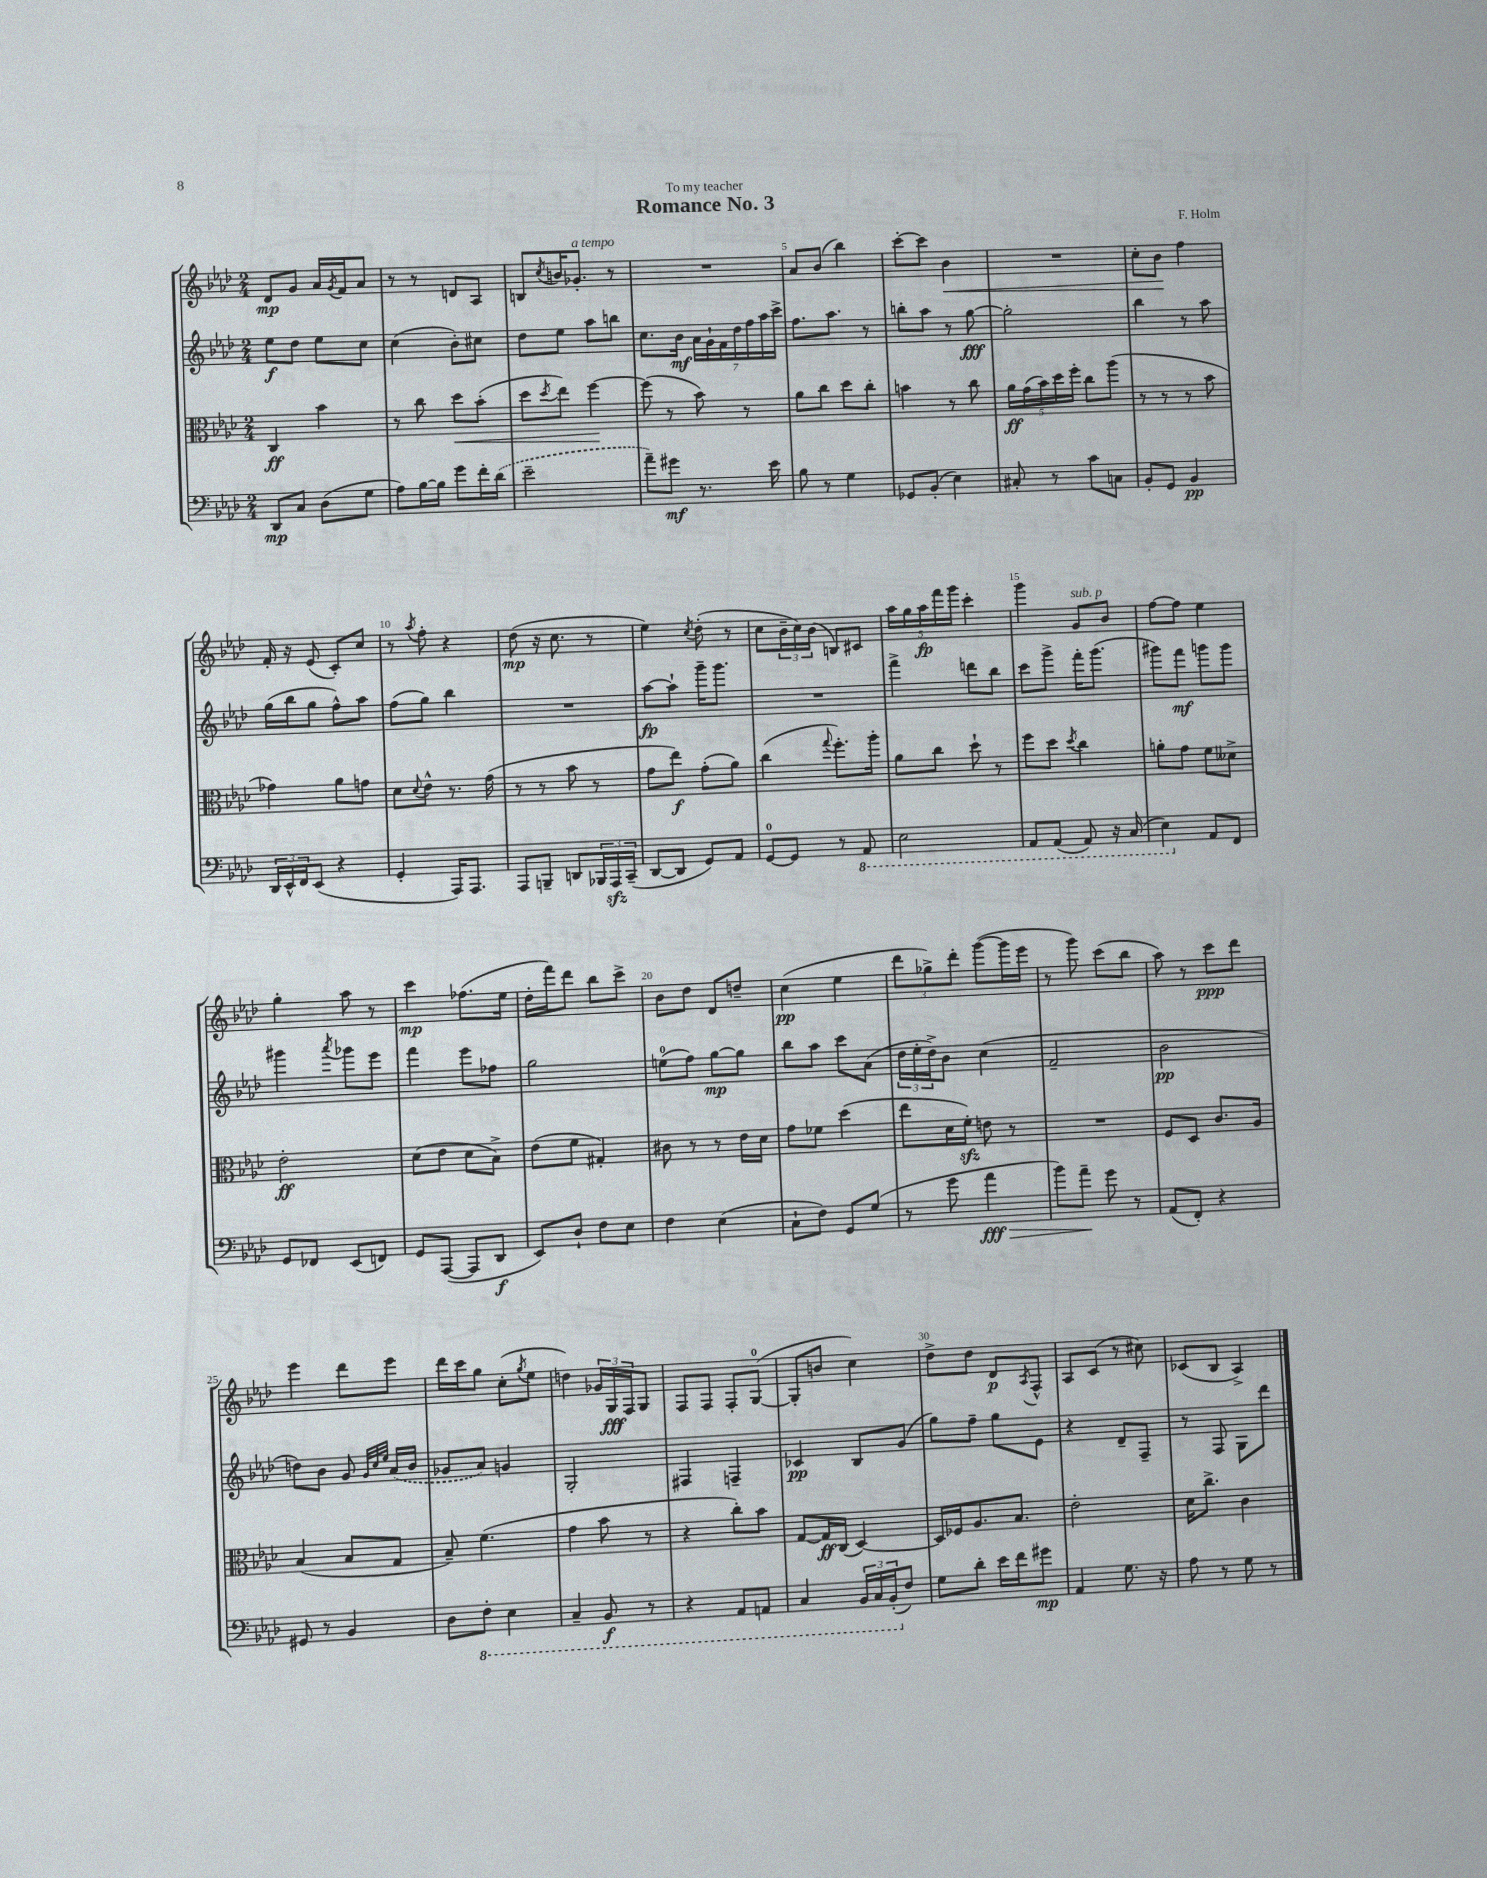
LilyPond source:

\header { title = "Romance No. 3" composer = "F. Holm" dedication = "To my teacher" }
<<
\new StaffGroup <<
\new Staff = "s0" {
    \clef treble \key aes \major \numericTimeSignature \time 2/4
    des'8\mp g'8 aes'16 \acciaccatura { g'8 } f'16 aes'8 |
    r8 r8 d'8 aes8 |
    b8 \acciaccatura { c''8 } b'16 ges'8.-.^\markup { \italic "a tempo" } r8 |
    R2 |
    aes'8 bes'8( bes''4) |
    c'''8~-. c'''8 bes'4\< |
    R2 |
    c''8-. bes'8\! f''4 |
    f'16-. r16 ees'8( c'8-.) c''8 |
    r8 \acciaccatura { aes''8 } f''8-. r4 |
    des''8\mp( r16 c''8. r8 |
    ees''4) \acciaccatura { c''8 } des''8-.( r8 |
    c''8 \tuplet 3/2 { bes'16-- c''16) bes'16( } b8) cis'8 |
    \tuplet 5/4 { aes''16 g''16 aes''16\fp f'''16 g'''16 } c'''4-. |
    g'''4 g'8^\markup { \italic "sub. p" } bes'8 |
    f''8~ f''8 ees''4 |
    g''4-. aes''8 r8 |
    c'''4\mp fes''8.( ees''16 |
    des''16-. f'''16) des'''8 bes''8 c'''8-> |
    bes'8 des''8 des'8 d''8-- |
    c''4\pp( ees''4 |
    \tuplet 3/2 { des'''8 ges''8->) des'''8-. } g'''8~( g'''16 ees'''16 |
    r8 g'''8) c'''8( bes''8 |
    aes''8) r8 c'''8\ppp des'''8 |
    ees'''4 des'''8 ees'''8 |
    des'''16 c'''16 g''8 c''8-.( \acciaccatura { g''8 } ees''8 |
    d''4) \tuplet 3/2 { ges'16 g16\fff f16 } g8 |
    f8 f8 f8-. g8-0~( |
    g8-. b'8 c''4) |
    des''8-> des''8 des'8\p \acciaccatura { aes8 } f8-^ |
    aes8 c'8( r8 cis''8) |
    ces'8( bes8 aes4->) \bar "|." |
}
\new Staff = "s1" {
    \clef treble \key aes \major \numericTimeSignature \time 2/4
    ees''8\f des''8 ees''8 c''8 |
    c''4( bes'8-.) cis''8 |
    des''8 ees''8 aes''8 b''8 |
    c''8. bes'16\mf \tuplet 7/4 { aes'16 g'16-! f'16 des''16 f''16 aes''16 c'''16-> } |
    f''8. aes''8. r8 |
    b''8-. aes''8 r8 g''8~\fff |
    g''2-. |
    bes''4 r8 aes''8 |
    g''16( bes''16 g''8 f''8-^) aes''8 |
    f''8( g''8) bes''4 |
    R2 |
    aes''8~\fp aes''8-! g'''16-- g'''8. |
    R2 |
    f'''4-> d'''8 bes''8 |
    c'''8 g'''8-> f'''16-. g'''8.( |
    gis'''8) f'''8\mf g'''8 g'''8 |
    gis'''4 \acciaccatura { aes'''8 } ges'''8 ees'''8 |
    f'''4 ees'''8 fes''8 |
    g''2 |
    e''8-0( f''8) g''8~\mp g''8 |
    bes''8 aes''8 c'''8 aes'8( |
    \tuplet 3/2 { des''16 ees''16-. des''16->) } bes'8 c''4( |
    f'2-- |
    bes'2\pp |
    d''8) bes'8 g'8 \grace { g'32 c''32 ees''32 } \once \slurDashed aes'16( bes'16 |
    ges'8 aes'8) g'4 |
    g2-. |
    fis4 f4-- |
    ces'4\pp bes8 g'8( |
    g''8) f''8-- g''8 ees'8 |
    r4 des'8-- f8-- |
    r8 f8 g8 des'''8 \bar "|." |
}
\new Staff = "s2" {
    \clef alto \key aes \major \numericTimeSignature \time 2/4
    c4\ff bes'4 |
    r8 c''8 des''8\< bes'8-.( |
    des''8 \acciaccatura { des''8 } ees''8) f''4~\! |
    f''8( r8 bes'8) r8 |
    aes'8 c''8 des''8 c''8-. |
    b'4 r8 c''8 |
    \tuplet 5/4 { aes'16\ff g'16( bes'16) des''16 f''16-. } c''8 aes''8( |
    r8 r8 r8 bes'8 |
    ges'4) aes'8 g'8 |
    des'8 \appoggiatura { des'8 } ees'8-^ r8. g'16( |
    r8 r8 bes'8 r8 |
    g'8 ees''8\f) g'8-.( aes'8) |
    c''4( \appoggiatura { g''8 } f''8.-.) aes''16-. |
    aes'8 c''8 des''8-! r8 |
    f''8 des''8 \acciaccatura { des''8 } c''4 |
    a'8-. g'8 f'8 deses'8-> |
    ees'2-.\ff |
    des'8( ees'8 des'8 bes8->) |
    ees'8( f'8 gis4-.) |
    cis'8 r8 r8 ees'16 des'16 |
    g'8 fes'8 des''4( |
    ees''8 des'16 f'16-.\sfz) e'8 r8 |
    R2 |
    f8 des8 c'8. aes16 |
    bes4( bes8 g8 |
    bes8--) f'4.( |
    g'4 bes'8 r8 |
    r4 c''8-.) bes'8 |
    g8~ g16\ff c16( des4~) |
    des16 fes16 aes8. bes8. |
    ees'2-. |
    des'16 c''8.-> c'4 \bar "|." |
}
\new Staff = "s3" {
    \clef bass \key aes \major \numericTimeSignature \time 2/4
    des,8\mp c8 des8( g8 |
    aes8) bes16~ bes16 g'8 f'16-. \once \slurDashed des'16( |
    ees'2-- |
    aes'8--) gis'8\mf r8. ees'16 |
    bes8 r8 g4 |
    ges,8 bes,8-.( ees4) |
    cis8-. r8 c'8 c8 |
    bes,8-. g,8 bes,4\pp |
    \tuplet 3/2 { des,16 ees,16-^ f,16 } ees,8( r4 |
    g,4-. aes,,16) aes,,8. |
    aes,,8 b,,8-- d,8 \tuplet 3/2 { bes,,16 aes,,16\sfz c,16--( } |
    des,8~ des,8 g,8) aes,8 |
    g,8-0~ g,8 r8 \ottava #-1 aes,,8 |
    ees,2 |
    aes,,8 aes,,8( aes,,8) r16 c,16( |
    ees,4) \ottava #0 aes,8 f,8 |
    g,8 fes,8 ees,8( f,8) |
    g,8 aes,,8~( aes,,8 des,8\f |
    ees,8) des8-! f8 ees8 |
    f4 ees4( |
    c8-! f8) g,8 g8( |
    r8 g'8 aes'4\fff\> |
    bes'8) aes'8--\! g'8 r8 |
    aes,8( f,8-.) r4 |
    gis,8 r8 bes,4 |
    des8 \ottava #-1 f,8-. ees,4 |
    c,4-- bes,,8\f r8 |
    r4 aes,,8 a,,8 |
    c,4 \tuplet 3/2 { bes,,16 c,16 bes,,16-.( \ottava #0 } f8) |
    g8 des'8-. ees'16 f'16 gis'8\mp |
    aes,4 g8. r16 |
    aes8 r8 g8 r8 \bar "|." |
}
>>
>>
\layout { \context { \Score \override BarNumber.break-visibility = ##(#f #t #t) barNumberVisibility = #(every-nth-bar-number-visible 5) } }
